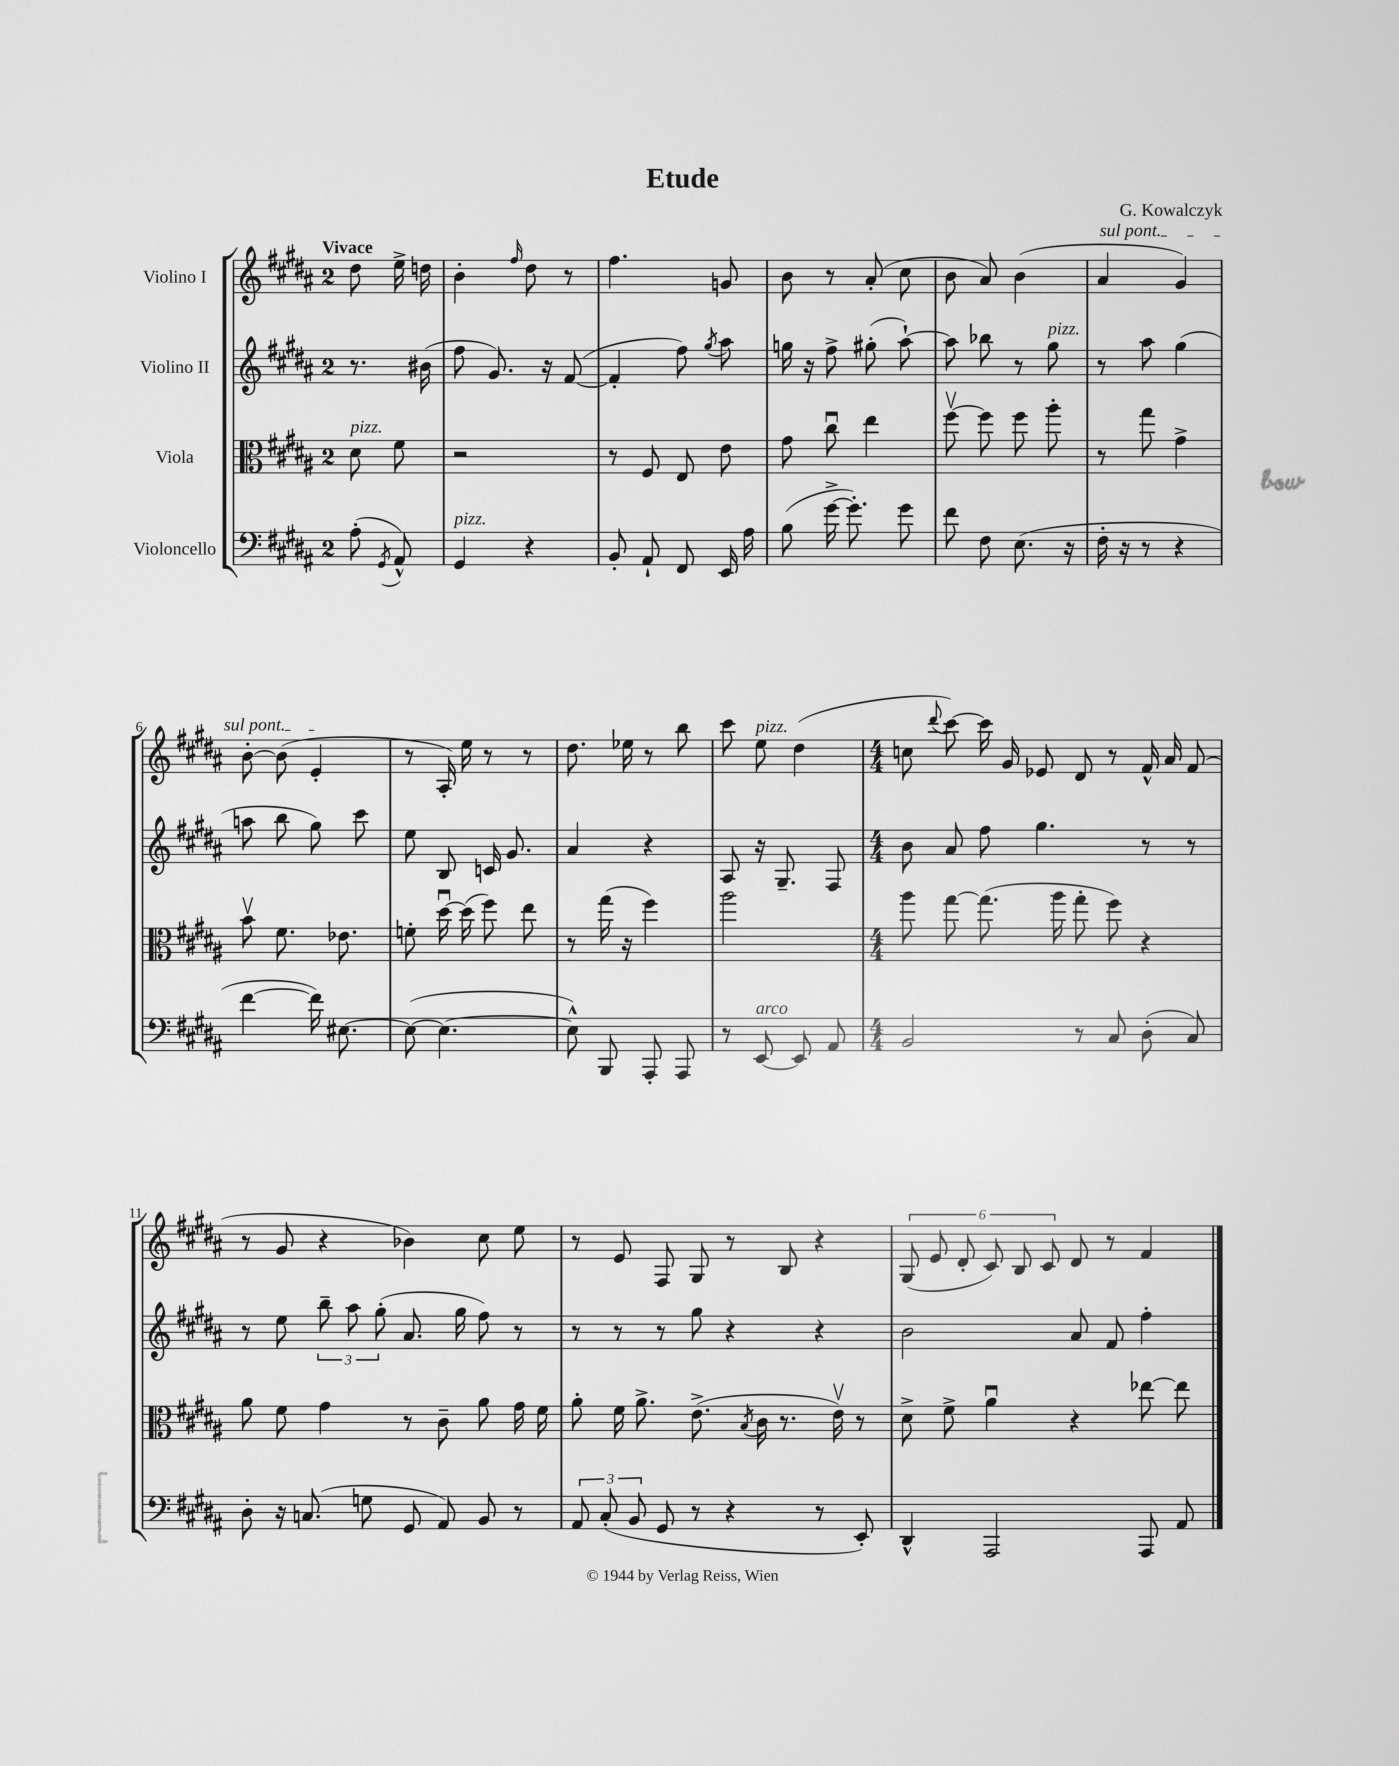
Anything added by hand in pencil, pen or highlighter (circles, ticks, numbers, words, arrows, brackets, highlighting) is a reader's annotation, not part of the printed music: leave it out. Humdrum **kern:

**kern	**kern	**kern	**kern
*staff4	*staff3	*staff2	*staff1
*clefF4	*clefC3	*clefG2	*clefG2
*k[f#c#g#d#a#]	*k[f#c#g#d#a#]	*k[f#c#g#d#a#]	*k[f#c#g#d#a#]
*M2/4	*M2/4	*M2/4	*M2/4
(8A#'\	8d#\	8.r	8dd#\
8qGG#/	.	.	.
8AA#^^/)	8f#\	.	16ee^\
.	.	(16b#\	16dd\
=	=	=	=
4GG#/	2r	8ff#\	4b'\
.	.	8.g#/)	.
.	.	.	16qqff#/
4r	.	.	8dd#\
.	.	16r	.
.	.	([8f#/	8r
=	=	=	=
8BB'/	8r	4f#'/]	4.ff#\
8AA#`/	8F#/	.	.
8FF#/	8E/	8ff#\)	.
.	.	8qgg#/	.
16EE/	8e\	8aa#\	8g/
16A#\	.	.	.
=	=	=	=
(8B\	8g#\	16gg\	8b\
.	.	16r	.
[16g#^\	8cc#u\	8ff#^\	8r
8.g#'\])	.	.	.
.	4ee\	(8gg#'\	(8a#'/
8g#\	.	[8aa#`\)	8cc#\
=	=	=	=
8f#\	[8ff#v\	8aa#\]	8b\
8F#\	8ff#\]	8bb-\	8a#/)
(8.E\	8ff#\	8r	(4b\
.	8aa#'\	8gg#\	.
16r	.	.	.
=	=	=	=
16F#'\	8r	8r	4a#/
16r	.	.	.
8r	8gg#\	8aa#\	.
4r	4g#^\	(4gg#\	4g#/)
=	=	=	=
[4f#\	8bv\	8aa\	[8b'\
.	8.f#\	8bb\	(8b\]
16f#\])	.	8gg#\)	4e'/
[8.E#\	8.e-\	.	.
.	.	8ccc#\	.
=	=	=	=
(8E#\_	8f'\	8ee\	8r
4.E#\_	[16dd#u\	8B/	16A#'/)
.	(16dd#\]	.	16ee\
.	8ff#\)	16c/	8r
.	.	8.g#/	.
.	8ee\	.	8r
=	=	=	=
8E#^^\])	8r	4a#/	8.dd#\
8BBB/	(16gg#\	.	.
.	16r	.	16ee-\
8AAA#'/	4ff#\)	4r	8r
8AAA#/	.	.	8bb\
=	=	=	=
8r	2aa#\	8A#/	8ccc#\
[8EE/	.	16r	8ee\
.	.	8.G#~/	.
8EE/]	.	.	(4dd#\
8AA#/	.	8F#/	.
=	=	=	=
*M4/4	*M4/4	*M4/4	*M4/4
2BB/	8aa#\	8b\	8cc\
.	.	.	8qqddd#/
.	[8gg#\	8a#/	[8ccc#\)
.	(8.gg#\]	8ff#\	16ccc#\]
.	.	.	16g#/
.	.	4.gg#\	8e-/
.	16aa#\	.	.
8r	8gg#'\	.	8d#/
8C#/	8ff#\)	.	8r
(8D#'\	4r	8r	16f#^^/
.	.	.	16a#/
8C#/)	.	8r	(8f#/
=	=	=	=
8D#'\	8a#\	8r	8r
16r	8f#\	8ee\	8g#/
(8.C/	.	.	.
.	4g#\	12bb~\	4r
.	.	12aa#\	.
8G\	.	.	.
.	.	(12gg#'\	.
8GG#/	8r	8.a#/	4b-\)
8AA#/)	8c#~\	.	.
.	.	16gg#\	.
8BB/	8a#\	8ff#\)	8cc#\
8r	16g#\	8r	8ee\
.	16f#\	.	.
=	=	=	=
12AA#/	8a#'\	8r	8r
(12C#'/	.	.	.
.	16f#\	8r	8e/
12BB/	.	.	.
.	8.a#^\	.	.
8GG#/	.	8r	8F#/
8r	(8.e^\	8gg#\	8G#/
4r	.	4r	8r
.	8qB/	.	.
.	16c#\	.	.
.	8.r	.	8B/
8r	.	4r	4r
.	16ev\)	.	.
8EE'/)	8r	.	.
=	=	=	=
4DD#^^/	8d#^\	2b\	(12G#/
.	.	.	12e/
.	8f#^\	.	.
.	.	.	12d#'/
2AAA#/	4a#u\	.	12c#/)
.	.	.	12B/
.	.	.	12c#/
.	4r	8a#/	8d#/
.	.	8f#/	8r
8AAA#/	[8ee-\	4ff#'\	4f#/
8AA#/	8ee-\]	.	.
==	==	==	==
*-	*-	*-	*-
